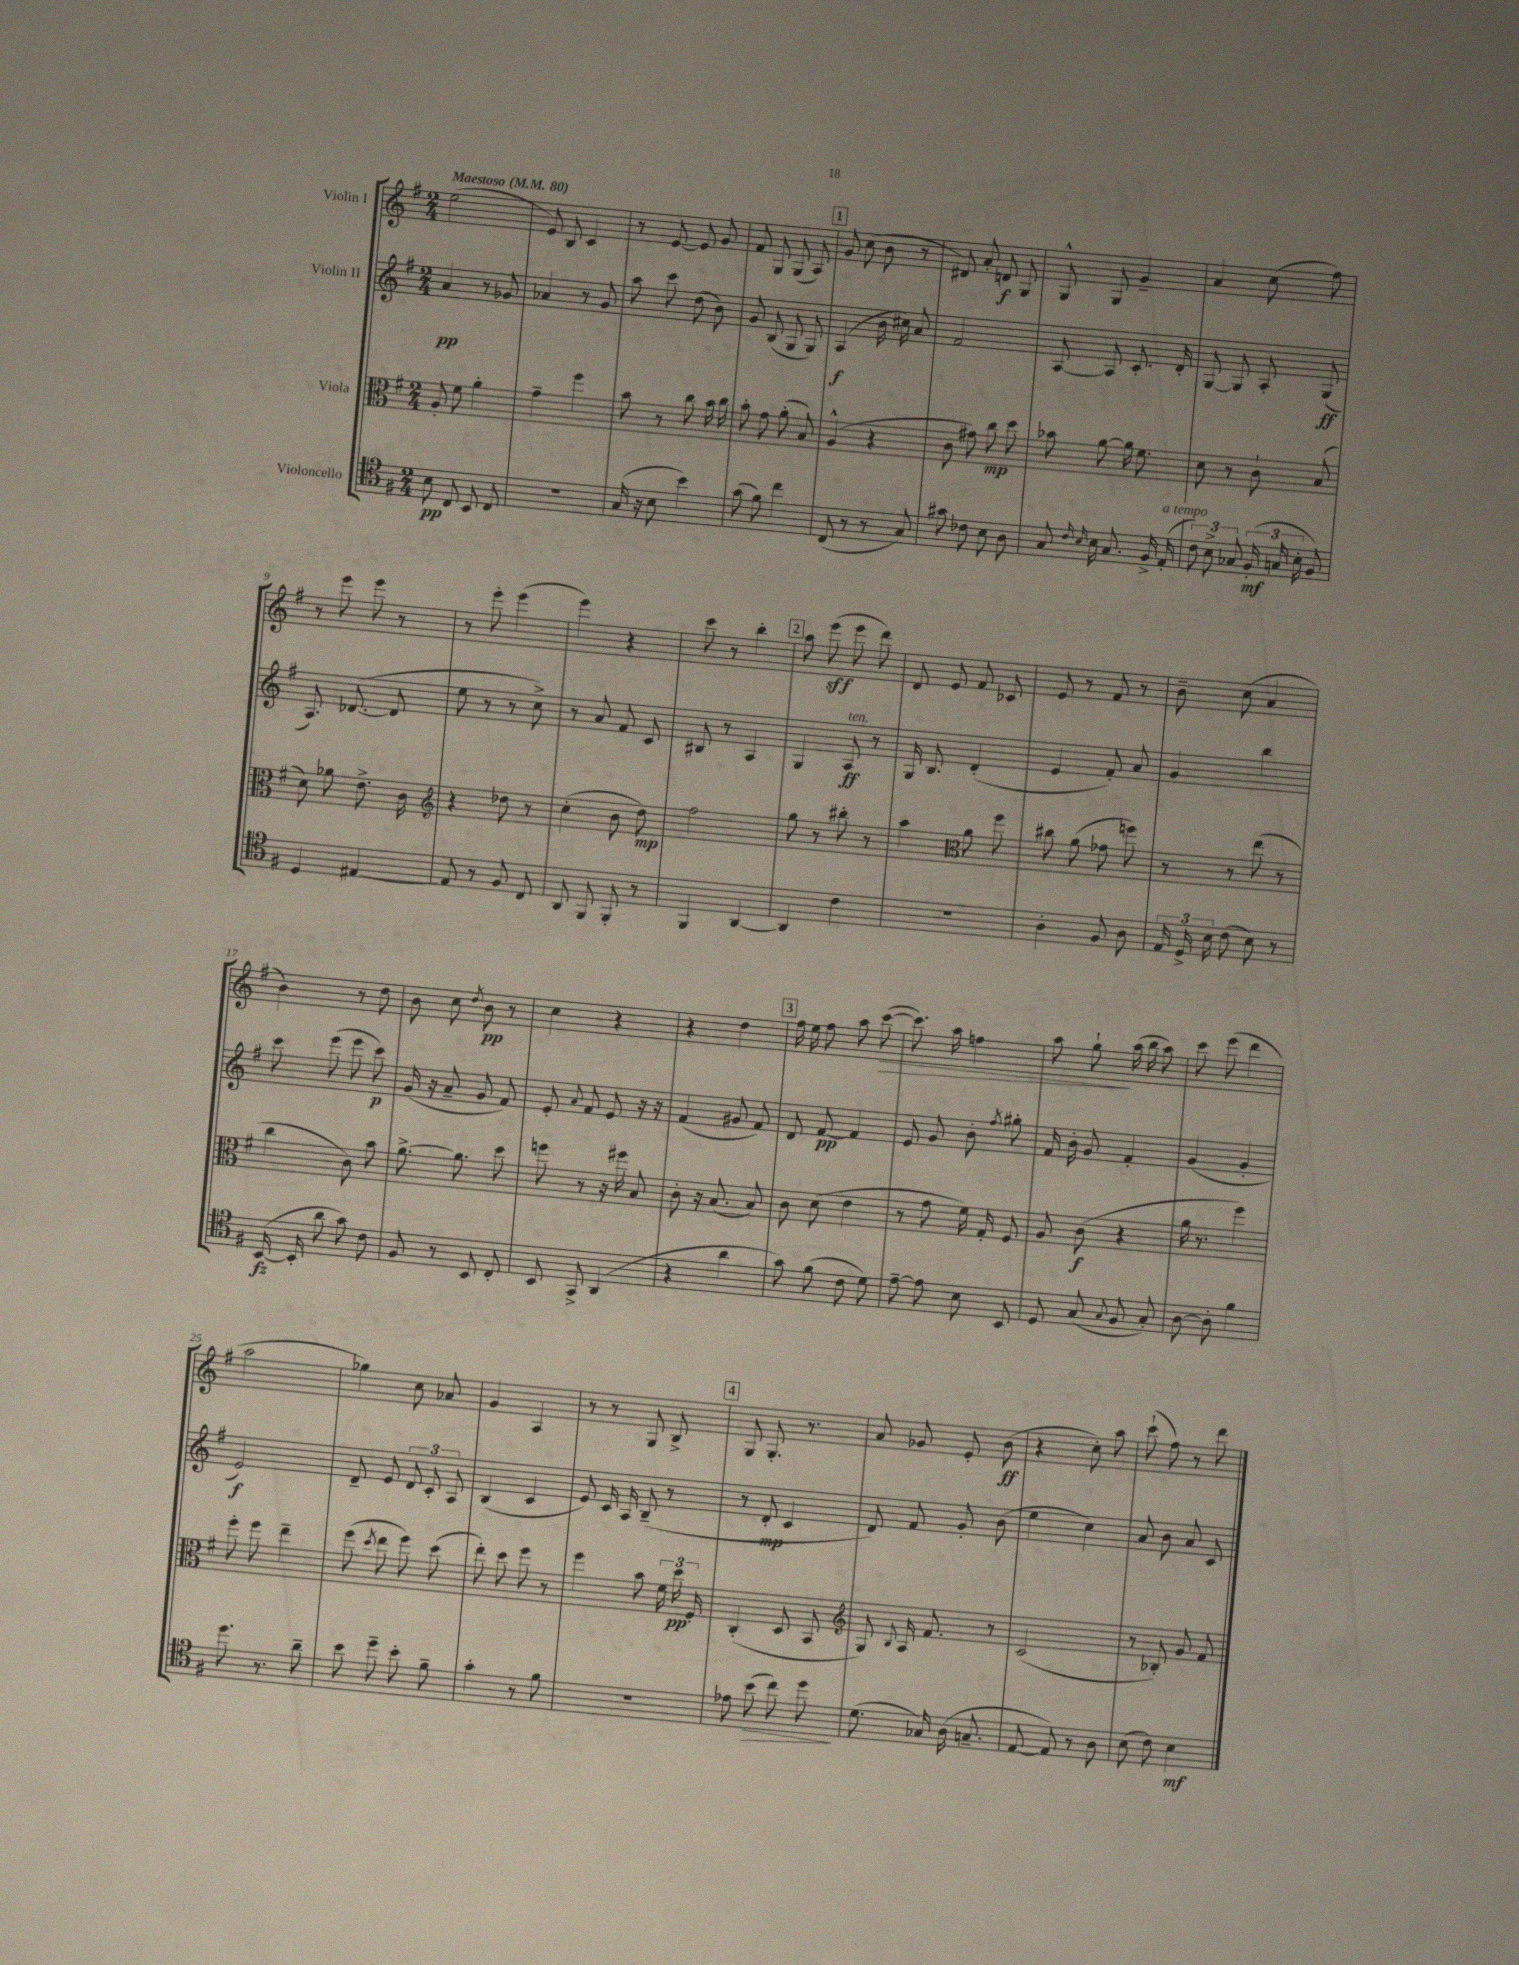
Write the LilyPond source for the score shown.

<<
\new StaffGroup <<
\new Staff = "s0" \with { instrumentName = "Violin I" } {
    \clef treble \key g \major \numericTimeSignature \time 2/4 \tempo "Maestoso" 4 = 80
    \autoBeamOff e''2( |
    e'8) b8 c'4 |
    r8 e'8~ e'8 g'8 |
    fis'8 g8 g8( a8) |
    \mark \markup { \box "1" } g'8 c''8( b'8 r8 |
    dis'8) a'8-. d'8\f g8 |
    g8-^ g8 g'4-- |
    a'4 c''8( fis''8) |
    r8 e'''8 e'''8 r8 |
    r8 e'''8-. e'''4( |
    e'''4) r4 |
    c'''8 r8 b''4-. |
    \mark \markup { \box "2" } a''8 e'''8\sff( e'''8 d'''8) |
    d'8 e'8 fis'8 ces'8 |
    e'8 r8 fis'8 r8 |
    b'8-- c''8( a'4 |
    b'4) r8 d''8 |
    b'8 c''8 \acciaccatura { d''8 } b'8\pp r8 |
    c''4 r4 |
    r4 d''4 |
    \mark \markup { \box "3" } fis''16 e''16 fis''8 a''8 c'''8~\>( |
    c'''8.) a''16 f''4 |
    a''8 g''8-!\! a''16( b''16 a''8) |
    c'''8 e'''8( d'''4 |
    a''2 |
    ges''4) c''8 aes'8 |
    g'4 a4 |
    r8 r8 g8 b8-> |
    \mark \markup { \box "4" } g8 g8.-. r8. |
    a'8 ges'8 e'8-. b'8\ff( |
    r4 c''8-.) a''8 |
    c'''8-!( fis''8) r8 d'''8 \bar "|." |
}
\new Staff = "s1" \with { instrumentName = "Violin II" } {
    \clef treble \key g \major \numericTimeSignature \time 2/4
    \autoBeamOff a'4\pp r8 ges'8 |
    aes'4 r8 g'8 |
    a''8 c'''8 d''8( b'8) |
    g'8 b8( g8 g8) |
    \mark \markup { \box "1" } a4\f( b'16 cis''16) a'8 |
    fis'2 |
    a8~ a8 c'8.-. d'16-. |
    g8~ g8 a8-. g8\ff( |
    a8.) des'8.~( des'8 |
    e''8 r8 r8 c''8->) |
    r8 a'8 fis'8 c'8 |
    bis8 r8 a4 |
    \mark \markup { \box "2" } g4 a8\ff^\markup { \italic "ten." } r8 |
    g16 b8. d'4-.( |
    e'4 fis'8-.) a'8 |
    g'4 b''4 |
    c'''8 e'''8( e'''8 c'''8\p) |
    g'16( r16 a'8-- g'8 fis'8) |
    e'8-. \appoggiatura { a'8 } fis'8 e'8 r16 r16 |
    fis'4( gis'8 fis'8) |
    \mark \markup { \box "3" } d'8 fis'8~\pp fis'4 |
    e'8 g'8 b'8-. \acciaccatura { fis''8 } gis''8-. |
    fis'16 b'16-. g'8 fis'4-. |
    g'4( g'4-. |
    e'2\f) |
    d'8-- e'8 \tuplet 3/2 { d'8 c'8-. a8 } |
    b4( c'4 |
    e'8) c'16 a16 b8--( r8 |
    \mark \markup { \box "4" } r8 d'8-.\mp c'4 |
    d'8) fis'8 g'8-. b'8( |
    e''4 c''4) |
    a'8 b'8 a'8 c'8 \bar "|." |
}
\new Staff = "s2" \with { instrumentName = "Viola" } {
    \clef alto \key g \major \numericTimeSignature \time 2/4
    \autoBeamOff a8-. fis'8 a'4-. |
    g'4-- fis''4 |
    b'8 r8 c''8 b'16 c''16 |
    b'8-. g'8 a'8-.( b8) |
    \mark \markup { \box "1" } a4-^( r4 |
    c'8 gis'8) c''8\mp d''8 |
    bes'8 a'8~ a'16 fis'8. |
    d'8 r8 c'8-! b8( |
    d'8) aes'8 e'8.-> c'16 |
    \clef treble r4 des''8 r8 |
    c''4-.( b'8 d''8\mp) |
    fis''2 |
    \mark \markup { \box "2" } g''8 r8 bis''8-. r8 |
    a''4 \clef alto a'8 fis''8 |
    cis''8 a'8( ges'8 f''8) |
    r8 r8 e''8( r8 |
    c''4 c'8) b'8 |
    a'8.~-> a'8. d''8 |
    f''8 r8 r16 fis''16 b8 |
    c'8-. r16 b8.( b8) |
    \mark \markup { \box "3" } c'8 d'8( e'4 |
    r8 g'8 fis'16) g16-. fis8 |
    a8 c'8\f( r4 |
    a'16 r8. fis''4) |
    fis''8-. fis''8 e''4-- |
    fis''8( \acciaccatura { d''8 } e''8 fis''8) d''8( |
    e''8-.) d''8 fis''8 r8 |
    fis''4 b'8 \tuplet 3/2 { fis'16 d''16\pp fis16-. } |
    \mark \markup { \box "4" } c4-.( d8 b,8 |
    \clef treble g8) \appoggiatura { b8 } a16 fis'8. r8 |
    c'2( |
    r8 bes8-.) g'8 fis'8 \bar "|." |
}
\new Staff = "s3" \with { instrumentName = "Violoncello" } {
    \clef tenor \key g \major \numericTimeSignature \time 2/4
    \autoBeamOff b8\pp c8 b,8 c8 |
    R2 |
    g16( r16 b8 b'4) |
    g'8( fis'8) c''4 |
    \mark \markup { \box "1" } c8( r8 r8 g8) |
    gis'8 ces'8 b8 a8 |
    g8 \grace { c'16 b16 } b16 g8. fis16-> e16-.^\markup { \italic "a tempo" }( |
    \tuplet 3/2 { c'8) b8-> ges8 } \tuplet 3/2 { fis16-.\mf( g16 b16-. } fis8) |
    d4 eis4~ |
    eis8 r8 fis8 c8 |
    a,8 fis,8 fis,8-. r8 |
    fis,4 a,4~ |
    \mark \markup { \box "2" } a,4 c'4 |
    R2 |
    a4-. fis8 a8 |
    \tuplet 3/2 { e16 d16-> b16 } c'8( b8) r8 |
    b,16~\fz( b,16-. a'8 g'8) c'8 |
    fis8 r8 b,8 c8-. |
    b,8 g,8-> a,4( |
    r4 a'4 |
    \mark \markup { \box "3" } g'8) fis'8( c'8 d'8) |
    e'8~-- e'8 b8 b,8 |
    d8 g8( \appoggiatura { g8 } fis8 g8-.) |
    a8~ a8-. fis'4 |
    d''8. r8. a'8-- |
    b'8 d''8-- b'8-. fis'8-- |
    g'4-. r8 fis'8 |
    r2 |
    \mark \markup { \box "4" } ees'8 b'8\>( c''8) d''8\! |
    d'8.( ges16) a16( g8.-- |
    e8~ e8) r8 a8 |
    b8( c'8) b4\mf \bar "|." |
}
>>
>>
